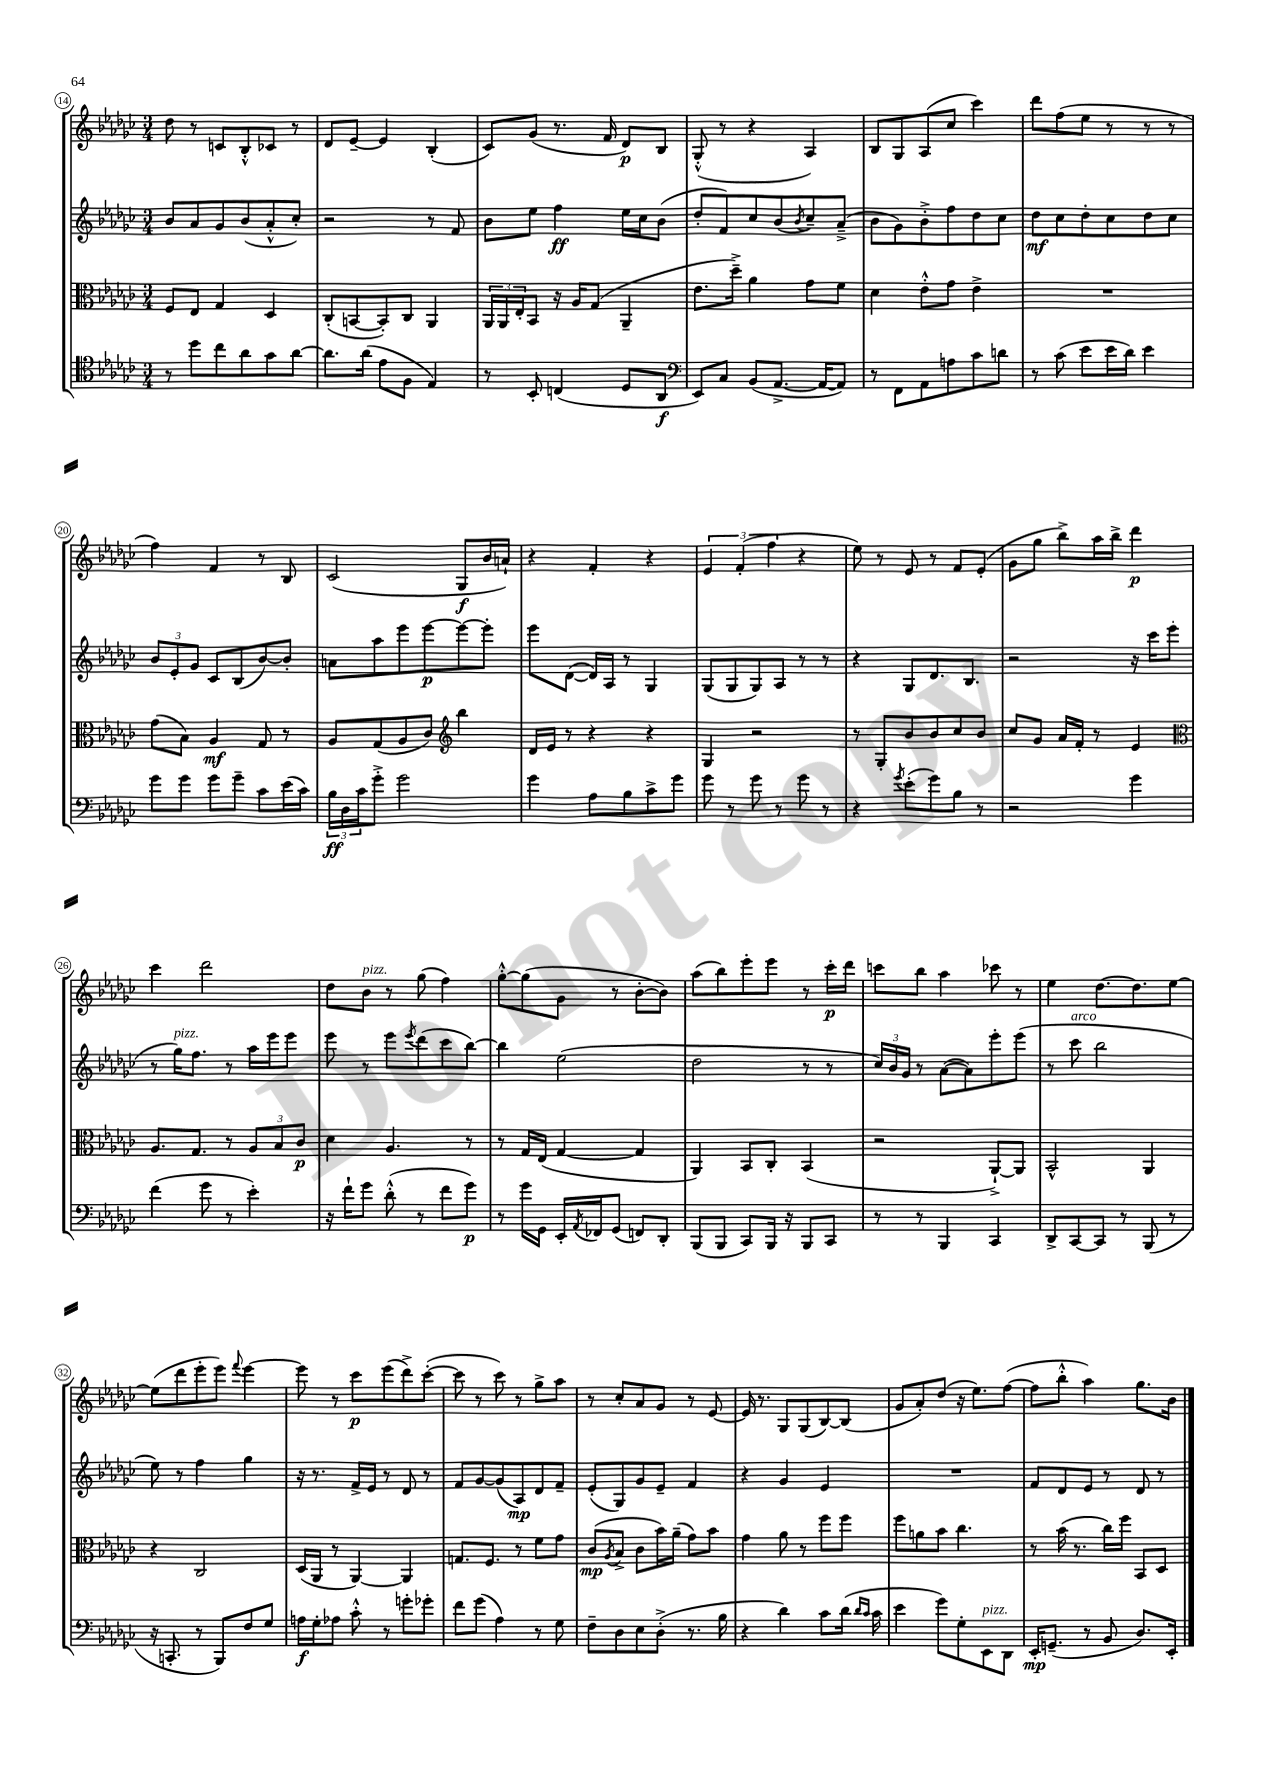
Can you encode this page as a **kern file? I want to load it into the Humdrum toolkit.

**kern	**dynam	**kern	**dynam	**kern	**dynam	**kern	**dynam
*part4	*part4	*part3	*part3	*part2	*part2	*part1	*part1
*staff4	*staff4	*staff3	*staff3	*staff2	*staff2	*staff1	*staff1
*clefC4	*	*clefC3	*	*clefG2	*	*clefG2	*
*k[b-e-a-d-g-c-]	*	*k[b-e-a-d-g-c-]	*	*k[b-e-a-d-g-c-]	*	*k[b-e-a-d-g-c-]	*
*M3/4	*	*M3/4	*	*M3/4	*	*M3/4	*
=14	=14	=14	=14	=14	=14	=14	=14
8r	.	8F/L	.	8b-/L	.	8dd-\	.
8dd-\L	.	8E-/J	.	8a-/	.	8r	.
8cc-\	.	4G-/	.	8g-/	.	8cn/L	.
8a-\	.	.	.	(8b-/	.	8B-'^^/	.
8g-\	.	4D-/	.	8a-'^^/	.	8c-X/J	.
[8a-\J	.	.	.	8cc-'/J)	.	8r	.
=15	=15	=15	=15	=15	=15	=15	=15
8.a-\L]	.	(8C-'/L	.	2r	.	8d-/L	.
.	.	[8BBn/	.	.	.	[8e-~/J	.
(16a-\Jk	.	.	.	.	.	.	.
8e-\L	.	8BB'/])	.	.	.	4e-/]	.
8F\J	.	8C-/J	.	.	.	.	.
4E-/)	.	4AA-/	.	8r	.	(4B-'/	.
.	.	.	.	8f/	.	.	.
=16	=16	=16	=16	=16	=16	=16	=16
8r	.	24AA-/LL	.	8b-\L	.	8c-/L)	.
.	.	24AA-/	.	.	.	.	.
.	.	24E-'/J	.	.	.	.	.
8BB-'/	.	8BB-/J	.	8ee-\J	.	(8g-/J	.
(4Cn/	.	16r	.	4ff\	ff	8.r	.
.	.	16A-/KL	.	.	.	.	.
.	.	(8G-/J	.	.	.	.	.
.	.	.	.	.	.	16f/	.
8D-/L	.	4AA-~/	.	16ee-\LL	.	8d-/L)	p
.	.	.	.	16cc-\J	.	.	.
8AA-/J	f	.	.	(8b-\J	.	8B-/J	.
=17	=17	=17	=17	=17	=17	=17	=17
*clefF4	*	*	*	*	*	*	*
8EE-/L)	.	8.e-\L	.	8dd-'/L	.	(8G-'^^/	.
8C-/J	.	.	.	8f/)	.	8r	.
.	.	16dd-~^\Jk)	.	.	.	.	.
(8BB-/L	.	4a-\	.	8cc-/	.	4r	.
[8.AA-^/J	.	.	.	(8b-/	.	.	.
.	.	.	.	8qb-/	.	.	.
.	.	8g-\L	.	8cc-~/)	.	4A-/)	.
16AA-/KL_	.	.	.	.	.	.	.
8AA-/J])	.	8f\J	.	(8a-~^/J	.	.	.
=18	=18	=18	=18	=18	=18	=18	=18
8r	.	4d-\	.	8b-\L	.	8B-/L	.
8FF\L	.	.	.	8g-\)	.	8G-/	.
8AA-\	.	8e-'^^\L	.	8b-'^\	.	(8A-/	.
8An\	.	8g-\J	.	8ff\	.	8cc-/J	.
8c-\	.	4e-^\	.	8dd-\	.	4ccc-\)	.
8dn\J	.	.	.	8cc-\J	.	.	.
=19	=19	=19	=19	=19	=19	=19	=19
8r	.	2.r	.	8dd-\L	mf	8ddd-\L	.
(8c-\	.	.	.	8cc-\	.	(8ff\	.
8e-\L	.	.	.	8dd-'\	.	8ee-\J	.
16e-\L	.	.	.	8cc-\	.	8r	.
16d-\JJ)	.	.	.	.	.	.	.
4e-\	.	.	.	8dd-\	.	8r	.
.	.	.	.	8cc-\J	.	8r	.
!!LO:LB:g=z
=20	=20	=20	=20	=20	=20	=20	=20
8g-\L	.	(8g-\L	.	12b-/L	.	4ff\)	.
.	.	.	.	12e-'/	.	.	.
8g-\J	.	8B-\J)	.	.	.	.	.
.	.	.	.	12g-/J	.	.	.
8g-\L	.	4A-/	mf	8c-/L	.	4f/	.
8g-~\J	.	.	.	(8B-/	.	.	.
8c-\L	.	8G-/	.	[8b-/)	.	8r	.
(16e-\L	.	8r	.	8b-'/J]	.	8B-/	.
16c-\JJ)	.	.	.	.	.	.	.
=21	=21	=21	=21	=21	=21	=21	=21
24B-\LL	ff	8A-/L	.	8an\L	.	(2c-/	.
24D-\	.	.	.	.	.	.	.
24c-\J	.	.	.	.	.	.	.
8g-'^\J	.	(8G-/	.	8aa-\	.	.	.
2g-\	.	8A-/	.	8eee-\	.	.	.
.	.	8c-/J)	.	[8eee-\	p	.	.
*	*	*clefG2	*	*	*	*	*
.	.	4bb-\	.	8eee-\_	.	8G-/L	f
.	.	.	.	8eee-'\J]	.	16b-/L	.
.	.	.	.	.	.	16an`/JJ)	.
=22	=22	=22	=22	=22	=22	=22	=22
4g-\	.	16d-/LL	.	8eee-\L	.	4r	.
.	.	16e-/JJ	.	.	.	.	.
.	.	8r	.	([8d-\J	.	.	.
8A-\L	.	4r	.	16d-/LL])	.	4f'/	.
.	.	.	.	16A-/JJ	.	.	.
8B-\	.	.	.	8r	.	.	.
8c-^\	.	4r	.	4G-/	.	4r	.
8g-\J	.	.	.	.	.	.	.
=23	=23	=23	=23	=23	=23	=23	=23
8g-\	.	4G-/	.	(8G-/L	.	6e-/	.
8r	.	.	.	8G-/	.	.	.
.	.	.	.	.	.	(6f'/	.
8g-\	.	2r	.	8G-/)	.	.	.
.	.	.	.	.	.	6ff\	.
8r	.	.	.	8A-/J	.	.	.
8g-\	.	.	.	8r	.	4r	.
8r	.	.	.	8r	.	.	.
=24	=24	=24	=24	=24	=24	=24	=24
4r	.	8r	.	4r	.	8ee-\)	.
.	.	8G-'/L	.	.	.	8r	.
8qg-/	.	.	.	.	.	.	.
(8e-'\L	.	8b-/	.	8G-/L	.	8e-/	.
8g-\)	.	8b-/	.	8.d-/	.	8r	.
8B-\J	.	8cc-/	.	.	.	8f/L	.
.	.	.	.	8.B-/J	.	.	.
8r	.	8b-/J	.	.	.	(8e-'/J	.
=25	=25	=25	=25	=25	=25	=25	=25
2r	.	8cc-/L	.	2r	.	8g-\L	.
.	.	8g-/J	.	.	.	8gg-\J	.
.	.	16a-/LL	.	.	.	8bb-^\L)	.
.	.	16f'/JJ	.	.	.	.	.
.	.	8r	.	.	.	16aa-\L	.
.	.	.	.	.	.	16bb-^\JJ	.
4g-\	.	4e-/	.	16r	.	4ddd-\	p
.	.	.	.	16ccc-\KL	.	.	.
.	.	.	.	(8eee-\J	.	.	.
!!LO:LB:g=z
=26	=26	=26	=26	=26	=26	=26	=26
*	*	*clefC3	*	*	*	*	*
(4f\	.	8.A-/L	.	8r	.	4ccc-\	.
!	!	!	!	!LO:TX:a:i:t=pizz.	!	!	!
.	.	.	.	16gg-\KL)	.	.	.
.	.	8.G-/J	.	8.ff\J	.	.	.
8g-\	.	.	.	.	.	2ddd-\	.
8r	.	8r	.	8r	.	.	.
4e-'\)	.	12A-/L	.	16aa-\LL	.	.	.
.	.	.	.	16eee-\J	.	.	.
.	.	12B-/	.	.	.	.	.
.	.	.	.	8eee-\J	.	.	.
.	.	12c-/J	p	.	.	.	.
=27	=27	=27	=27	=27	=27	=27	=27
16r	.	4d-\	.	8eee-\	.	8dd-\L	.
16f`\KL	.	.	.	.	.	.	.
!	!	!	!	!	!	!LO:TX:a:i:t=pizz.	!
8g-\J	.	.	.	8r	.	8b-\J	.
(8d-'^^\	.	4.A-/	.	8eee-\L	.	8r	.
.	.	.	.	8qeee-/	.	.	.
8r	.	.	.	(8ddd-\	.	(8gg-\	.
8f\L	.	.	.	8ccc-\	.	4ff\)	.
8g-\J)	p	8r	.	[8bb-\J)	.	.	.
=28	=28	=28	=28	=28	=28	=28	=28
8r	.	8r	.	4bb-\]	.	[8gg-'^^\L	.
16g-\LL	.	16G-/LL	.	.	.	(8gg-\]	.
16GG-\JJ	.	(16E-/JJ	.	.	.	.	.
16EE-'/LL	.	[4G-/	.	(2ee-\	.	8g-\J	.
8qAA-/	.	.	.	.	.	.	.
16FF-X/J	.	.	.	.	.	.	.
(8GG-/J	.	.	.	.	.	8r	.
8FFn/L)	.	4G-/]	.	.	.	[8b-'\L	.
8DD-'/J	.	.	.	.	.	8b-\J])	.
=29	=29	=29	=29	=29	=29	=29	=29
(8BBB-/L	.	4AA-/)	.	2dd-\	.	(8aa-\L	.
8BBB-/J	.	.	.	.	.	8bb-\)	.
8CC-/L)	.	8BB-/L	.	.	.	8eee-'\	.
16BBB-/Jk	.	8C-'/J	.	.	.	8eee-\J	.
16r	.	.	.	.	.	.	.
8BBB-/L	.	(4BB-/	.	8r	.	8r	.
8CC-/J	.	.	.	8r	.	16ccc-'\LL	p
.	.	.	.	.	.	16ddd-\JJ	.
=30	=30	=30	=30	=30	=30	=30	=30
8r	.	2r	.	24cc-/LL)	.	8cccn\L	.
.	.	.	.	24b-/	.	.	.
.	.	.	.	24g-/JJ	.	.	.
8r	.	.	.	8r	.	8bb-\J	.
4BBB-/	.	.	.	([8a-\L	.	4aa-\	.
.	.	.	.	8a-\])	.	.	.
4CC-/	.	[8AA-`^/L)	.	8eee-'\	.	8ccc-X\	.
.	.	8AA-/J]	.	(8eee-\J	.	8r	.
=31	=31	=31	=31	=31	=31	=31	=31
8DD-^/L	.	2BB-^^/	.	8r	.	4ee-\	.
!	!	!	!	!LO:TX:a:i:t=arco	!	!	!
[8CC-/	.	.	.	8ccc-\	.	.	.
8CC-/J]	.	.	.	2bb-\	.	[8.dd-\L	.
8r	.	.	.	.	.	.	.
.	.	.	.	.	.	8.dd-\]	.
(8BBB-/	.	4AA-/	.	.	.	.	.
8r	.	.	.	.	.	[8ee-\J	.
!!LO:LB:g=z
=32	=32	=32	=32	=32	=32	=32	=32
16r	.	4r	.	8ee-\)	.	(8ee-\L]	.
8.CCn'/	.	.	.	.	.	.	.
.	.	.	.	8r	.	8ddd-\	.
8r	.	2C-/	.	4ff\	.	8eee-'\	.
8BBB-/L)	.	.	.	.	.	8eee-\J)	.
.	.	.	.	.	.	8qqfff/	.
8F/	.	.	.	4gg-\	.	[4eee-\	.
8G-/J	.	.	.	.	.	.	.
=33	=33	=33	=33	=33	=33	=33	=33
16An\LL	f	(16D-/LL	.	16r	.	8eee-\]	.
16G-'\J	.	16AA-/JJ	.	8.r	.	.	.
8A-X\J	.	8r	.	.	.	8r	.
8c-'^^\	.	[4AA-/)	.	16f^/LL	.	8ccc-\L	p
.	.	.	.	16e-/JJ	.	.	.
8r	.	.	.	8r	.	(8eee-\	.
8gn'\L	.	4AA-/]	.	8d-/	.	8ddd-^\)	.
8g-X'\J	.	.	.	8r	.	([8ccc-'\J	.
=34	=34	=34	=34	=34	=34	=34	=34
8f\L	.	8.Gn/L	.	8f/L	.	8ccc-\]	.
(8g-\J	.	.	.	[8g-/	.	8r	.
.	.	8.F/J	.	.	.	.	.
4A-\)	.	.	.	(8g-/]	.	8ccc-\)	.
.	.	8r	.	8A-/)	mp	8r	.
8r	.	8f\L	.	8d-/	.	8gg-^\L	.
8G-\	.	8g-\J	.	8f~/J	.	8aa-\J	.
=35	=35	=35	=35	=35	=35	=35	=35
8F~\L	.	(8c-/L	mp	(8e-'/L	.	8r	.
.	.	8qA-/	.	.	.	.	.
8D-\	.	8B-^/J	.	8G-/)	.	8cc-'/L	.
8E-\	.	8c-\L	.	8g-/	.	8a-/	.
(8D-'^\J	.	16b-\L)	.	8e-~/J	.	8g-/J	.
.	.	(16a-~\JJ	.	.	.	.	.
8.r	.	8g-\L)	.	4f/	.	8r	.
.	.	8b-\J	.	.	.	[8e-/	.
16B-\	.	.	.	.	.	.	.
=36	=36	=36	=36	=36	=36	=36	=36
4r	.	4g-\	.	4r	.	16e-/]	.
.	.	.	.	.	.	8.r	.
4d-\)	.	8a-\	.	4g-/	.	8G-/L	.
.	.	8r	.	.	.	(8G-/	.
8c-\L	.	8ff\L	.	4e-/	.	[8B-/)	.
(16d-\Jk	.	8ff\J	.	.	.	(8B-/J]	.
16qqd-/LL	.	.	.	.	.	.	.
16qqc-/JJ	.	.	.	.	.	.	.
16c-\	.	.	.	.	.	.	.
=37	=37	=37	=37	=37	=37	=37	=37
4e-\	.	8ff\L	.	2.r	.	8g-/L	.
.	.	8an\	.	.	.	8a-'/)	.
8g-\L)	.	8b-\J	.	.	.	(8dd-/J	.
8G-'\	.	4.cc-\	.	.	.	16r	.
.	.	.	.	.	.	8.ee-\L)	.
!LO:TX:a:i:t=pizz.	!	!	!	!	!	!	!
8EE-\	.	.	.	.	.	.	.
8DD-\J	.	.	.	.	.	([8ff\J	.
=38	=38	=38	=38	=38	=38	=38	=38
16EE-'/KL	mp	8r	.	8f/L	.	8ff\L]	.
(8.GGn~/J	.	.	.	.	.	.	.
.	.	(16b-\	.	8d-/	.	8bb-'^^\J	.
.	.	8.r	.	.	.	.	.
8r	.	.	.	8e-/J	.	4aa-\)	.
8BB-/	.	16cc-\LL)	.	8r	.	.	.
.	.	16ff\JJ	.	.	.	.	.
8.D-/L)	.	8BB-/L	.	8d-/	.	8.gg-\L	.
.	.	8D-/J	.	8r	.	.	.
16EE-'/Jk	.	.	.	.	.	16b-\Jk	.
==	==	==	==	==	==	==	==
*-	*-	*-	*-	*-	*-	*-	*-
